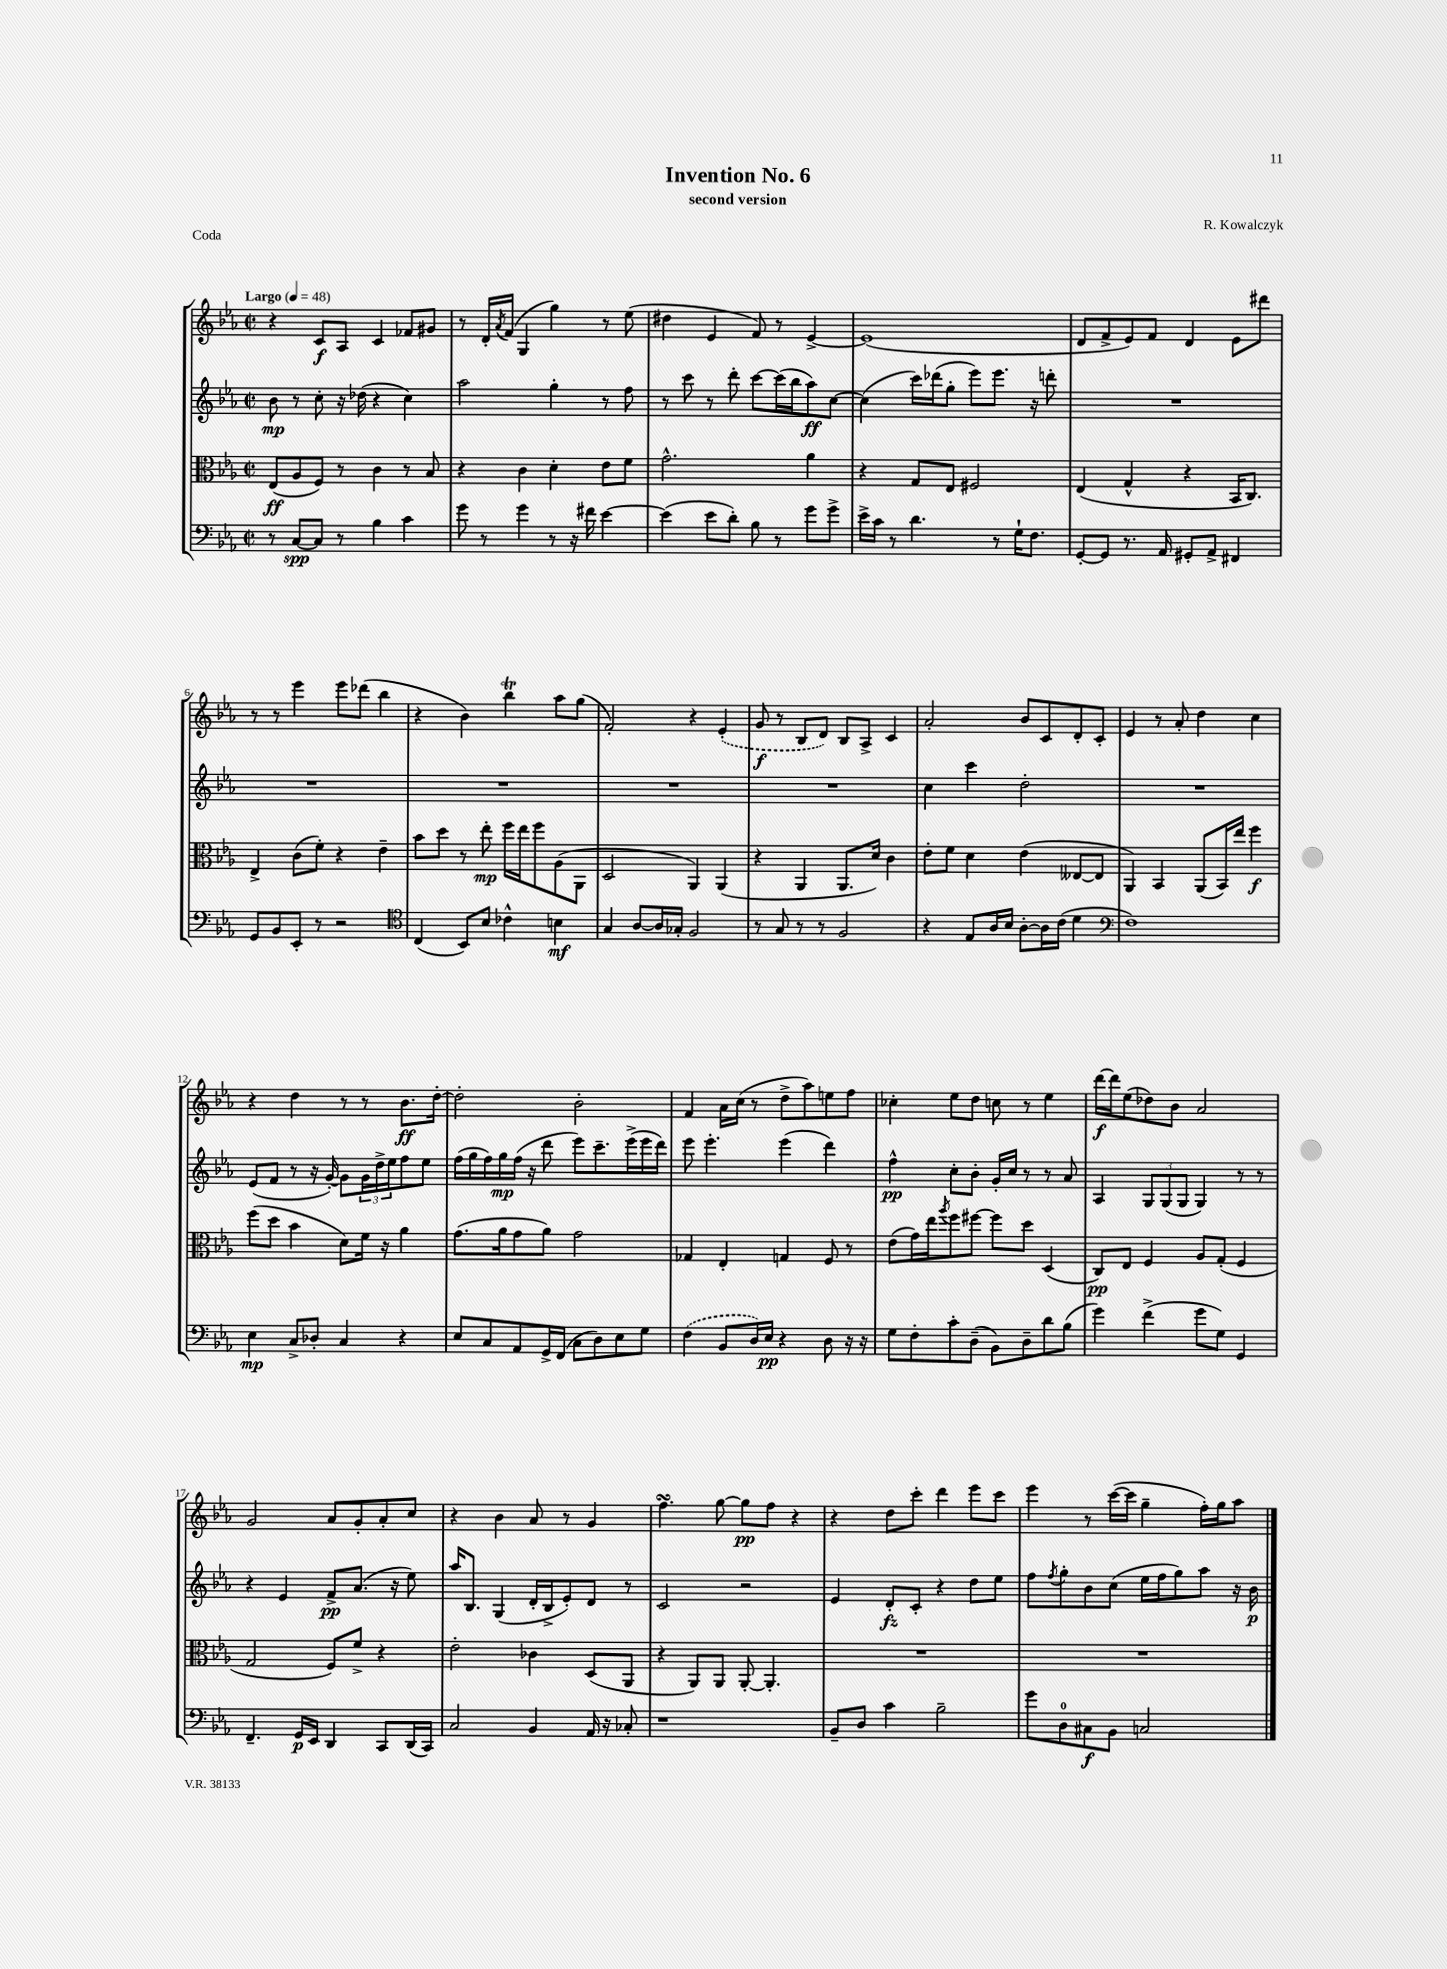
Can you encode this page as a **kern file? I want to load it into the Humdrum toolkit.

**kern	**kern	**kern	**kern
*staff4	*staff3	*staff2	*staff1
*clefF4	*clefC3	*clefG2	*clefG2
*k[b-e-a-]	*k[b-e-a-]	*k[b-e-a-]	*k[b-e-a-]
*M2/2	*M2/2	*M2/2	*M2/2
*met(c|)	*met(c|)	*met(c|)	*met(c|)
*MM48	*MM48	*MM48	*MM48
8r	(8E-	8b-	4r
[8C	8A-	8r	.
8C]	8F)	8cc'	8c
8r	8r	16r	8A-
.	.	(16dd-	.
4B-	4c	4r	4c
4c	8r	4cc)	8f-
.	8B-	.	8g#
=	=	=	=
8g	4r	2aa-	8r
8r	.	.	16d'
.	.	.	8qa-
.	.	.	(16f
4g	4c	.	4G
8r	4d'	4gg'	4gg)
16r	.	.	.
16f#	.	.	.
[4e-	8e-	8r	8r
.	8f	8ff	(8ee-
=	=	=	=
(4e-]	2.g^^	8r	4dd#
.	.	8ccc	.
8e-	.	8r	4e-
8d')	.	8ddd'	.
8B-	.	[8ccc	8f)
8r	.	(16ccc]	8r
.	.	16bb-	.
8g	4a-	8aa-)	[4e-^
8g^	.	[8cc	.
=	=	=	=
16e-^	4r	(4cc]	(1e-]
16c	.	.	.
8r	.	.	.
4.d	8G	16ccc)	.
.	.	(16ddd-	.
.	8E-	8gg'	.
.	2F#	8eee-)	.
8r	.	8.eee-	.
16G`	.	.	.
8.F	.	16r	.
.	.	8ddd'	.
=	=	=	=
[8GG'	(4E-	1r	8d
8GG]	.	.	8f^
8.r	4G^^	.	8e-)
.	.	.	8f
16AA-	.	.	.
8GG#'	4r	.	4d
8AA-^	.	.	.
4FF#	16BB-	.	8e-
.	8.C)	.	.
.	.	.	8ddd#
=	=	=	=
8GG	4E-^	1r	8r
8BB-	.	.	8r
8EE-'	(8c	.	4eee-
8r	8f')	.	.
2r	4r	.	8eee-
.	.	.	(8ddd-
.	4e-~	.	4bb-
=	=	=	=
*clefC4	*	*	*
(4C	8b-	1r	4r
.	8dd	.	.
8BB-)	8r	.	4b-)
8B-	8ee-'	.	.
4c-^^	16ff	.	4bb-
.	16ee-	.	.
.	8ff	.	.
4B	(8A-	.	8aa-
.	8AA-	.	(8gg
=	=	=	=
4G	2D	1r	2f')
[8A-	.	.	.
16A-]	.	.	.
16G-'	.	.	.
2F	4AA-)	.	4r
.	(4AA-	.	(4e-'
=	=	=	=
8r	4r	1r	8g
8G	.	.	8r
8r	4AA-	.	8B-
8r	.	.	8d)
2F	8.AA-	.	8B-
.	.	.	8A-^
.	16d)	.	.
.	4c	.	4c
=	=	=	=
4r	8e-'	4cc	2a-'
.	8f	.	.
8E-	4d	4ccc	.
16A-	.	.	.
16B-	.	.	.
[8A-'	(4e-	2dd'	8b-
16A-]	.	.	8c
(16c	.	.	.
4d	[8E--	.	8d'
.	8E--]	.	8c'
=	=	=	=
*clefF4	*	*	*
1F)	4AA-)	1r	4e-
.	4BB-	.	8r
.	.	.	8a-'
.	(8AA-	.	4dd
.	16BB-)	.	.
.	16ee-	.	.
.	4ff	.	4cc
=	=	=	=
4E-	(8ff	(8e-	4r
.	8dd	8f	.
8C^	4b-	8r	4dd
8D-'	.	16r	.
.	.	[16g')	.
4C	8d)	8g]	8r
.	16f	24g	8r
.	.	24dd^	.
.	16r	.	.
.	.	24ee-	.
4r	4a-	8ff	8.b-
.	.	8ee-	.
.	.	.	[16dd'
=	=	=	=
8E-	(8.g	(16ff	2dd']
.	.	16gg	.
8C	.	16ff)	.
.	16a-	16gg	.
8AA-	8g	(16ff	.
.	.	16r	.
16GG^	8a-)	8ddd	.
(16FF	.	.	.
8C	2g	8eee-)	2b-'
8D)	.	8.ccc~	.
8E-	.	.	.
.	.	(16eee-^	.
8G	.	16eee-	.
.	.	16ddd)	.
=	=	=	=
(4F	4G-	8eee-	4f
.	.	4.eee-'	.
8BB-	4E-'	.	16a-
.	.	.	(16cc
16D)	.	.	8r
16E-	.	.	.
4r	4G	(4eee-	8dd^
.	.	.	8aa-)
8D	8F	4ddd)	8ee
16r	8r	.	8ff
16r	.	.	.
=	=	=	=
8G	(8e-	4ff^^	4cc-'
8F'	16g)	.	.
.	16ee-	.	.
.	8qaa-	.	.
8c'	8ff	8cc'	8ee-
(8D~	[8ff#	8b-'	8dd
8BB-)	8ff#]	16g'	8cc
.	.	16cc	.
8D~	8dd	8r	8r
8d	(4D	8r	4ee-
(8B-	.	8a-	.
=	=	=	=
4g)	8C)	4A-	[16ddd
.	.	.	16ddd]
.	8E-	.	(8ee-
(4f^	4F	12G	8dd-)
.	.	(12G	.
.	.	.	8b-
.	.	12G	.
8g	8A-	4G)	2a-
8G)	(8G'	.	.
4GG	4F	8r	.
.	.	8r	.
=	=	=	=
4.FF~	2G	4r	2g
.	.	4e-	.
16GG	.	.	.
16EE-	.	.	.
4DD	8F)	8f^	8a-
.	8f^	(8.a-	8g'
8CC	4r	.	8a-'
.	.	16r	.
(16DD	.	8ee-)	8cc
16CC)	.	.	.
=	=	=	=
2C	2e-'	16aa-	4r
.	.	8.B-	.
.	.	(4G	4b-
4BB-	4c-	16d'	8a-
.	.	16B-^	.
.	.	8e-')	8r
16AA-	(8D	8d	4g
16r	.	.	.
8C-'	8AA-	8r	.
=	=	=	=
1r	4r	2c	4.ff
.	8AA-)	.	.
.	8AA-	.	[8gg
.	[8AA-'	2r	8gg]
.	4.AA-']	.	8ff
.	.	.	4r
=	=	=	=
8BB-~	1r	4e-	4r
8D	.	.	.
4c	.	8d'	8dd
.	.	8c'	8ccc'
2B-~	.	4r	4ddd
.	.	8dd	8eee-
.	.	8ee-	8ccc
=	=	=	=
8g	1r	8ff	4eee-
.	.	8qff	.
8D	.	8gg'	.
8C#	.	8b-	8r
8BB-	.	(8cc	([16ccc
.	.	.	16ccc]
2C	.	16ee-	4gg~
.	.	16ff	.
.	.	8gg)	.
.	.	8aa-	16ff')
.	.	.	16gg
.	.	16r	8aa-
.	.	16b-	.
==	==	==	==
*-	*-	*-	*-
